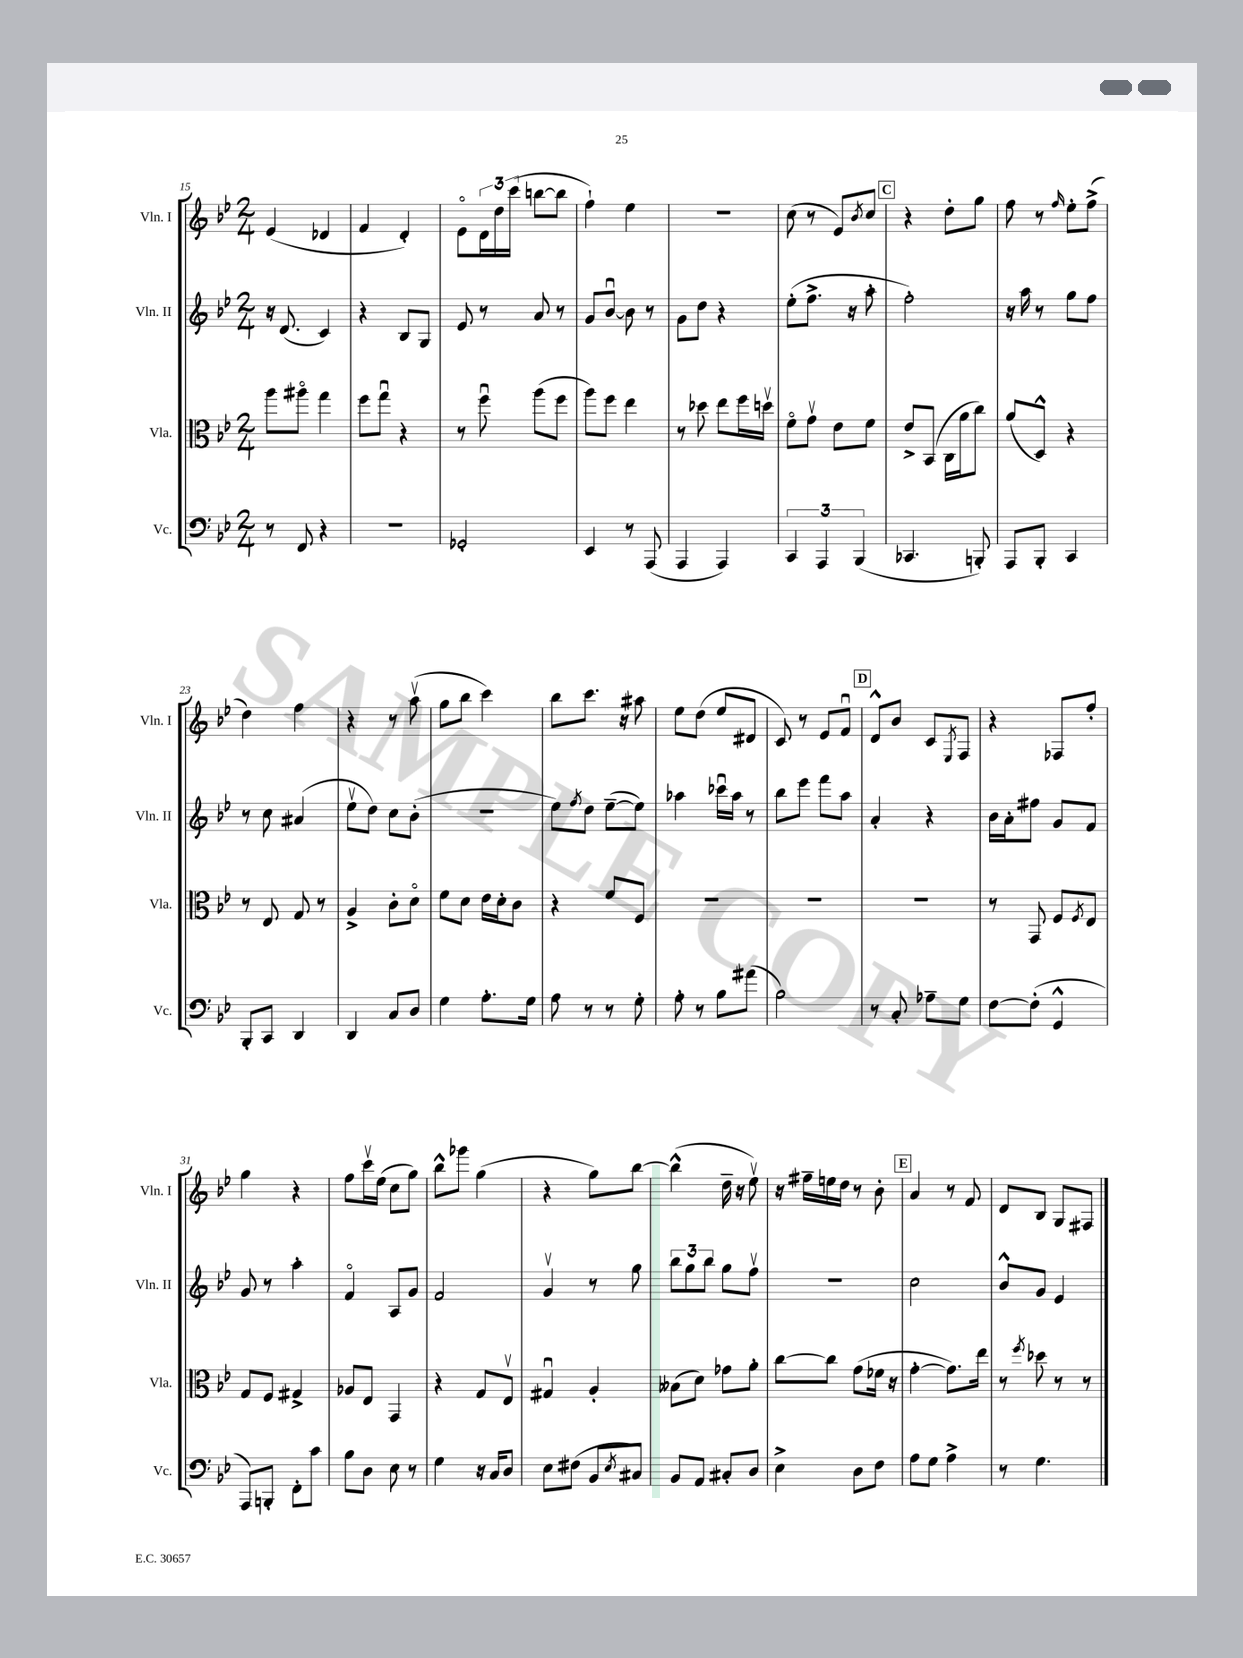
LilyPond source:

<<
\new StaffGroup <<
\new Staff = "s0" \with { instrumentName = "Vln. I" shortInstrumentName = "Vln. I" } {
    \clef treble \key bes \major \numericTimeSignature \time 2/4
    ees'4( des'4 |
    f'4 d'4-.) |
    ees'8\flageolet \tuplet 3/2 { d'16 d''16 c'''16( } b''8~ b''8 |
    f''4-!) ees''4 |
    R2 |
    c''8( r8 ees'8) \acciaccatura { bes'8 } c''8 |
    \mark \markup { \box "C" } r4 d''8-. g''8 |
    f''8 r8 \grace { f''16 } ees''8-. f''8->( |
    d''4) f''4 |
    r4 r8 a''8\upbow( |
    g''8 bes''8 c'''4) |
    bes''8 c'''8. r16 ais''8 |
    ees''8 d''8( ees''8 dis'8 |
    c'8) r8 ees'8 f'8\downbow |
    \mark \markup { \box "D" } d'8-^ bes'8 c'8 \acciaccatura { ees8 } f8 |
    r4 fes8 f''8-. |
    g''4 r4 |
    f''8 c'''16\upbow ees''16( c''8 g''8) |
    bes''8-^ ges'''8 g''4( |
    r4 g''8) bes''8~ |
    bes''4-^( d''16-- r16 ees''8\upbow) |
    r16 fis''16-- e''16 d''16 r8 bes'8-. |
    \mark \markup { \box "E" } a'4 r8 f'8 |
    d'8 bes8 g8 fis8 \bar "|." |
}
\new Staff = "s1" \with { instrumentName = "Vln. II" shortInstrumentName = "Vln. II" } {
    \clef treble \key bes \major \numericTimeSignature \time 2/4
    r16 d'8.( c'4) |
    r4 bes8 g8 |
    ees'8 r8 a'8 r8 |
    g'8 bes'8~\downbow bes'8 r8 |
    g'8 d''8 r4 |
    ees''8-.( f''8.-> r16 a''8-. |
    \mark \markup { \box "C" } f''2-.) |
    r16 a''16 r8 g''8 f''8 |
    r8 c''8 ais'4( |
    ees''8\upbow d''8) c''8 bes'8-.( |
    r2 |
    ees''8) \acciaccatura { f''8 } d''8 ees''8~--( ees''8) |
    aes''4 ces'''16\downbow aes''16 r8 |
    bes''8 ees'''8 f'''8 a''8 |
    \mark \markup { \box "D" } a'4-. r4 |
    bes'16 a'16-. fis''8 g'8 f'8 |
    g'8 r8 a''4-. |
    f'4\flageolet a8 g'8 |
    f'2 |
    g'4\upbow r8 g''8 |
    \tuplet 3/2 { bes''8 g''8 bes''8 } g''8 f''8\upbow |
    R2 |
    \mark \markup { \box "E" } c''2 |
    bes'8-^ g'8 ees'4 \bar "|." |
}
\new Staff = "s2" \with { instrumentName = "Vla." shortInstrumentName = "Vla." } {
    \clef alto \key bes \major \numericTimeSignature \time 2/4
    a''8 ais''8\flageolet g''4 |
    f''8 g''8\downbow r4 |
    r8 f''8\downbow a''8( f''8 |
    a''8) f''8 ees''4 |
    r8 des''8 ees''8 f''16 d''16\upbow |
    f'8\flageolet g'8\upbow ees'8 f'8 |
    \mark \markup { \box "C" } ees'8-> bes,8( c16 a'16 c''8) |
    a'8( d8-^) r4 |
    r8 ees8 g8 r8 |
    a4-> c'8-. d'8\flageolet |
    f'8 d'8 ees'16 d'16-. c'8 |
    r4 f'8 f8 |
    R2 |
    R2 |
    \mark \markup { \box "D" } R2 |
    r8 g,8 f8 \acciaccatura { f8 } ees8 |
    g8 f8 gis4-> |
    aes8 ees8 g,4 |
    r4 g8 ees8\upbow |
    gis4\downbow a4-. |
    beses8( d'8) ges'8 a'8-. |
    c''8~ c''8 g'8( fes'16 r16 |
    \mark \markup { \box "E" } g'4~-. g'8.) ees''16 |
    r8 \acciaccatura { f''8 } des''8 r8 r8 \bar "|." |
}
\new Staff = "s3" \with { instrumentName = "Vc." shortInstrumentName = "Vc." } {
    \clef bass \key bes \major \numericTimeSignature \time 2/4
    r8 f,8 r4 |
    r2 |
    ges,2-. |
    ees,4 r8 a,,8( |
    a,,4 a,,4) |
    \tuplet 3/2 { c,4 a,,4 bes,,4( } |
    \mark \markup { \box "C" } ces,4. b,,8-.) |
    a,,8 bes,,8-. c,4 |
    bes,,8-. c,8 d,4 |
    d,4 c8 d8 |
    g4 a8.-. g16 |
    a8 r8 r8 g8-. |
    a8-. r8 bes8 ais'8( |
    bes2) |
    \mark \markup { \box "D" } r8 c8-. aes8-- g8 |
    f8~ f8-.( g,4-^ |
    a,,8) b,,8-. f,8-. c'8 |
    bes8 d8 ees8 r8 |
    g4 r16 c16 d8 |
    ees8 fis8( bes,8 \acciaccatura { ees8 } cis8) |
    bes,8 a,8 cis8-. d8 |
    ees4-> d8 f8 |
    \mark \markup { \box "E" } a8 g8 a4-> |
    r8 g4. \bar "|." |
}
>>
>>
\layout { \context { \Score currentBarNumber = #15 } }
